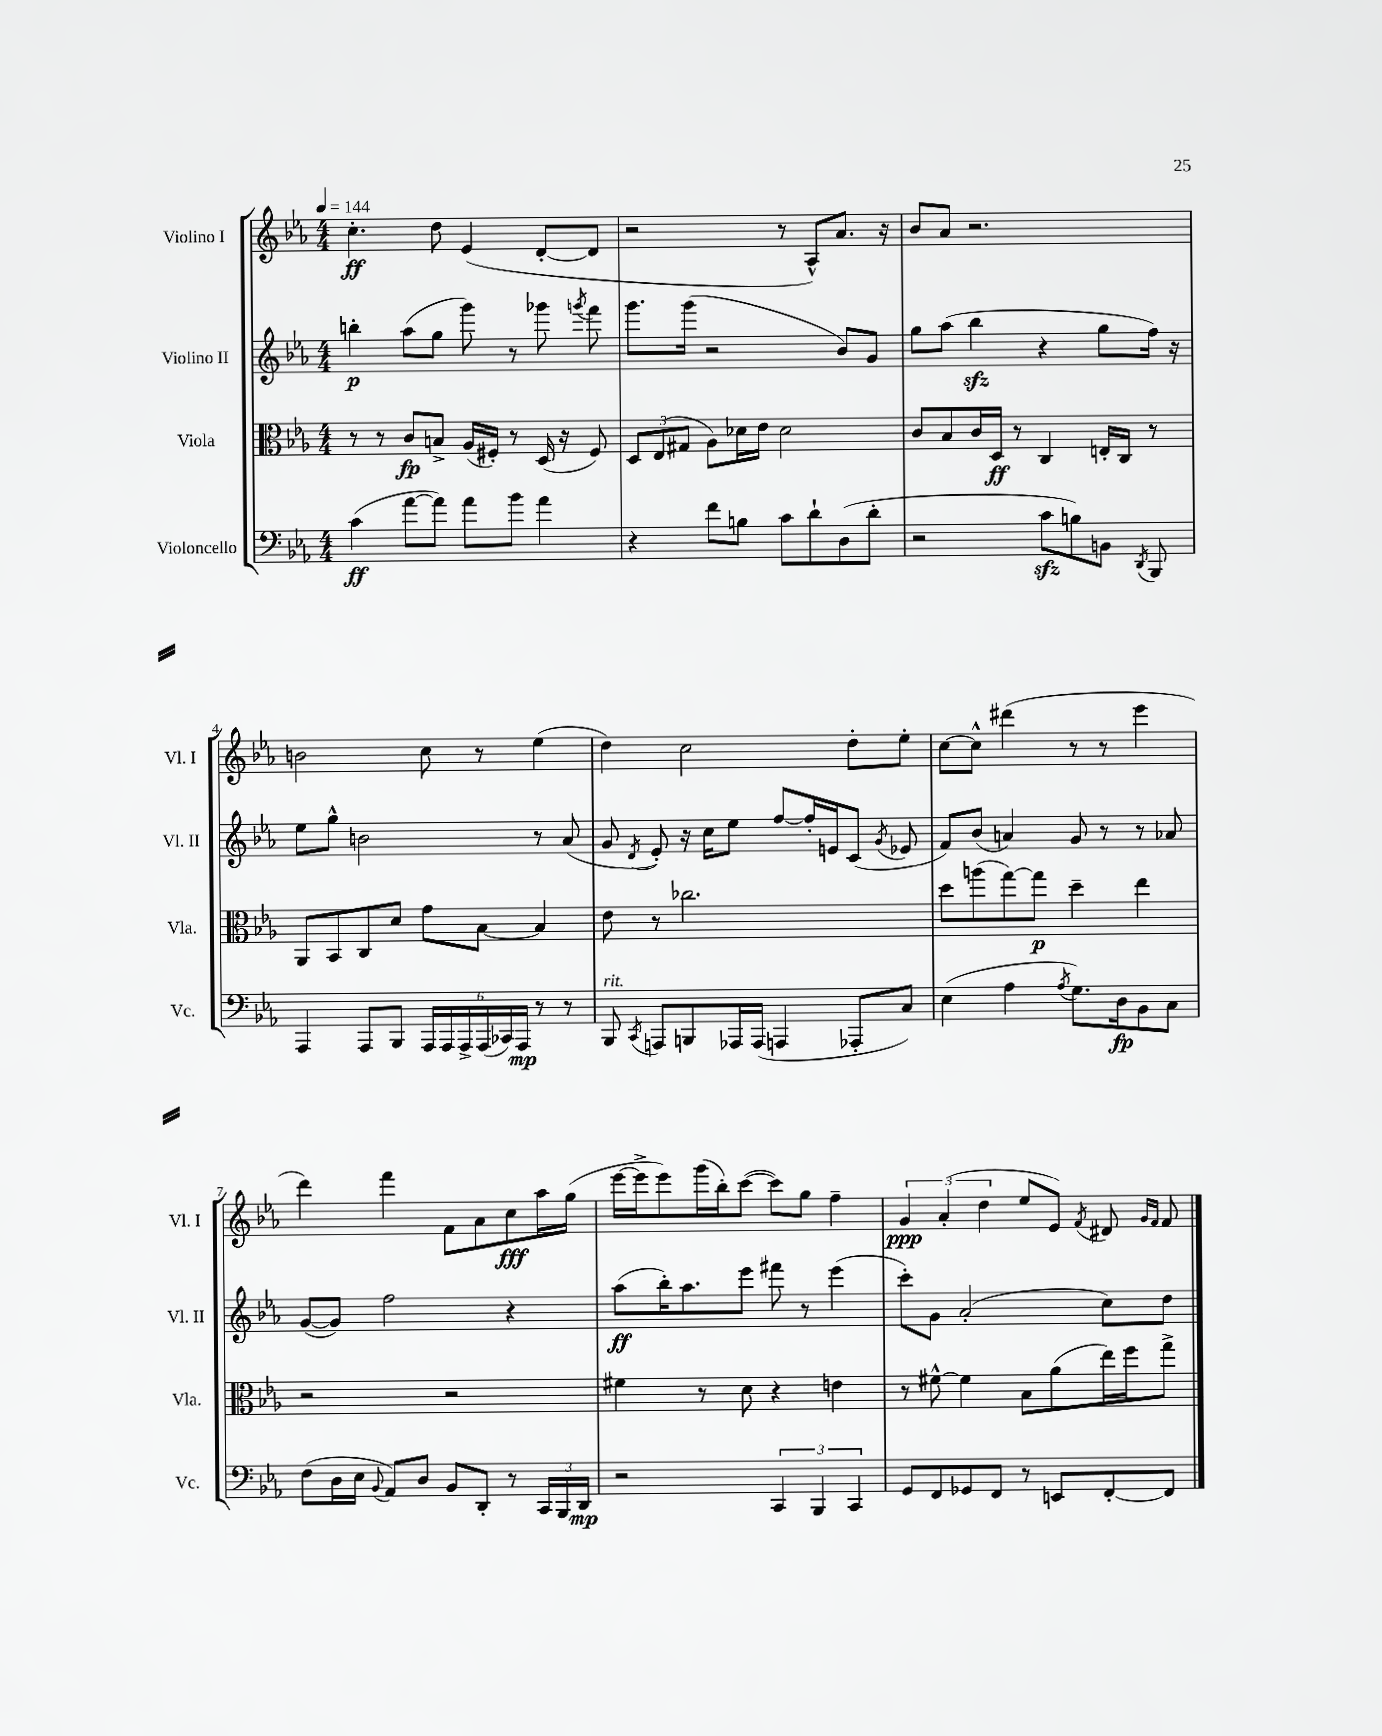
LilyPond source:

<<
\new StaffGroup <<
\new Staff = "s0" \with { instrumentName = "Violino I" shortInstrumentName = "Vl. I" } {
    \clef treble \key ees \major \numericTimeSignature \time 4/4 \tempo 4 = 144
    \autoBeamOff c''4.-.\ff d''8 ees'4( d'8[~-. d'8] |
    r2 r8 aes8[-^) aes'8.] r16 |
    bes'8[ aes'8] r2. |
    b'2 c''8 r8 ees''4( |
    d''4) c''2 d''8[-. ees''8]-. |
    c''8[~ c''8]-^ dis'''4( r8 r8 ees'''4 |
    d'''4) f'''4 f'8[ aes'8 c''8\fff aes''16 g''16]( |
    ees'''16[~ ees'''16-> ees'''8) g'''16( bes''16-.) c'''8]~( c'''8[) g''8] f''4-- |
    \tuplet 3/2 { g'4\ppp aes'4-.( d''4 } ees''8[ ees'8]) \acciaccatura { f'8 } dis'8 \grace { g'16[ f'16] } f'8 \bar "|." |
}
\new Staff = "s1" \with { instrumentName = "Violino II" shortInstrumentName = "Vl. II" } {
    \clef treble \key ees \major \numericTimeSignature \time 4/4
    \autoBeamOff b''4-.\p aes''8[( g''8] g'''8) r8 ges'''8 \acciaccatura { g'''8 } f'''8 |
    g'''8.[ g'''16]( r2 bes'8[) g'8] |
    g''8[ aes''8]( bes''4\sfz r4 g''8[ f''16]) r16 |
    ees''8[ g''8]-^ b'2 r8 aes'8( |
    g'8 \acciaccatura { d'8 } ees'8-.) r16 c''16[ ees''8] f''8[~ f''16-. e'16 c'8]( \acciaccatura { g'8 } ees'8 |
    f'8[) bes'8]( a'4) g'8 r8 r8 aes'8 |
    g'8[~( g'8]) f''2 r4 |
    aes''8[\ff( bes''16-.) aes''8. ees'''8] fis'''8 r8 ees'''4( |
    c'''8[-.) g'8] aes'2-.( c''8[) d''8] \bar "|." |
}
\new Staff = "s2" \with { instrumentName = "Viola" shortInstrumentName = "Vla." } {
    \clef alto \key ees \major \numericTimeSignature \time 4/4
    \autoBeamOff r8 r8 c'8[\fp b8]-> aes16[( fis16]-.) r8 d16( r16 fis8) |
    \tuplet 3/2 { d8[ ees8( gis8] } aes8[) des'16 ees'16] des'2 |
    c'8[ bes8 c'16 d16]\ff r8 c4 e16[-. c16] r8 |
    aes,8[ bes,8 c8 d'8] g'8[ bes8]~ bes4 |
    ees'8 r8 ces''2. |
    d''8[ a''8( g''8~) g''8]\p d''4-- ees''4 |
    r2 r2 |
    fis'4 r8 d'8 r4 e'4 |
    r8 fis'8~-^ fis'4 bes8[ aes'8( ees''16) f''16 g''8]-> \bar "|." |
}
\new Staff = "s3" \with { instrumentName = "Violoncello" shortInstrumentName = "Vc." } {
    \clef bass \key ees \major \numericTimeSignature \time 4/4
    \autoBeamOff c'4\ff( aes'8[~ aes'8]) aes'8[ bes'8] aes'4 |
    r4 f'8[ b8] c'8[ d'8-! d8( d'8]-. |
    r2 c'8[\sfz b8) b,8] \acciaccatura { d,8 } bes,,8 |
    aes,,4 aes,,8[ bes,,8] \tuplet 6/4 { aes,,16[ aes,,16 aes,,16-> aes,,16( ces,16) aes,,16]\mp } r8 r8 |
    bes,,8^\markup { \italic "rit." } \acciaccatura { c,8 } a,,8[ b,,8 aes,,16 aes,,16]( a,,4 aes,,8[-. c8]) |
    ees4( aes4 \acciaccatura { aes8 } g8.[) d16\fp bes,8 c8] |
    f8[( d16 ees16] \appoggiatura { bes,8 } aes,8[) d8] bes,8[ d,8]-. r8 \tuplet 3/2 { c,16[ bes,,16 d,16]\mp } |
    r2 \tuplet 3/2 { c,4 bes,,4 c,4 } |
    g,8[ f,8 ges,8 f,8] r8 e,8[ f,8~-. f,8] \bar "|." |
}
>>
>>
